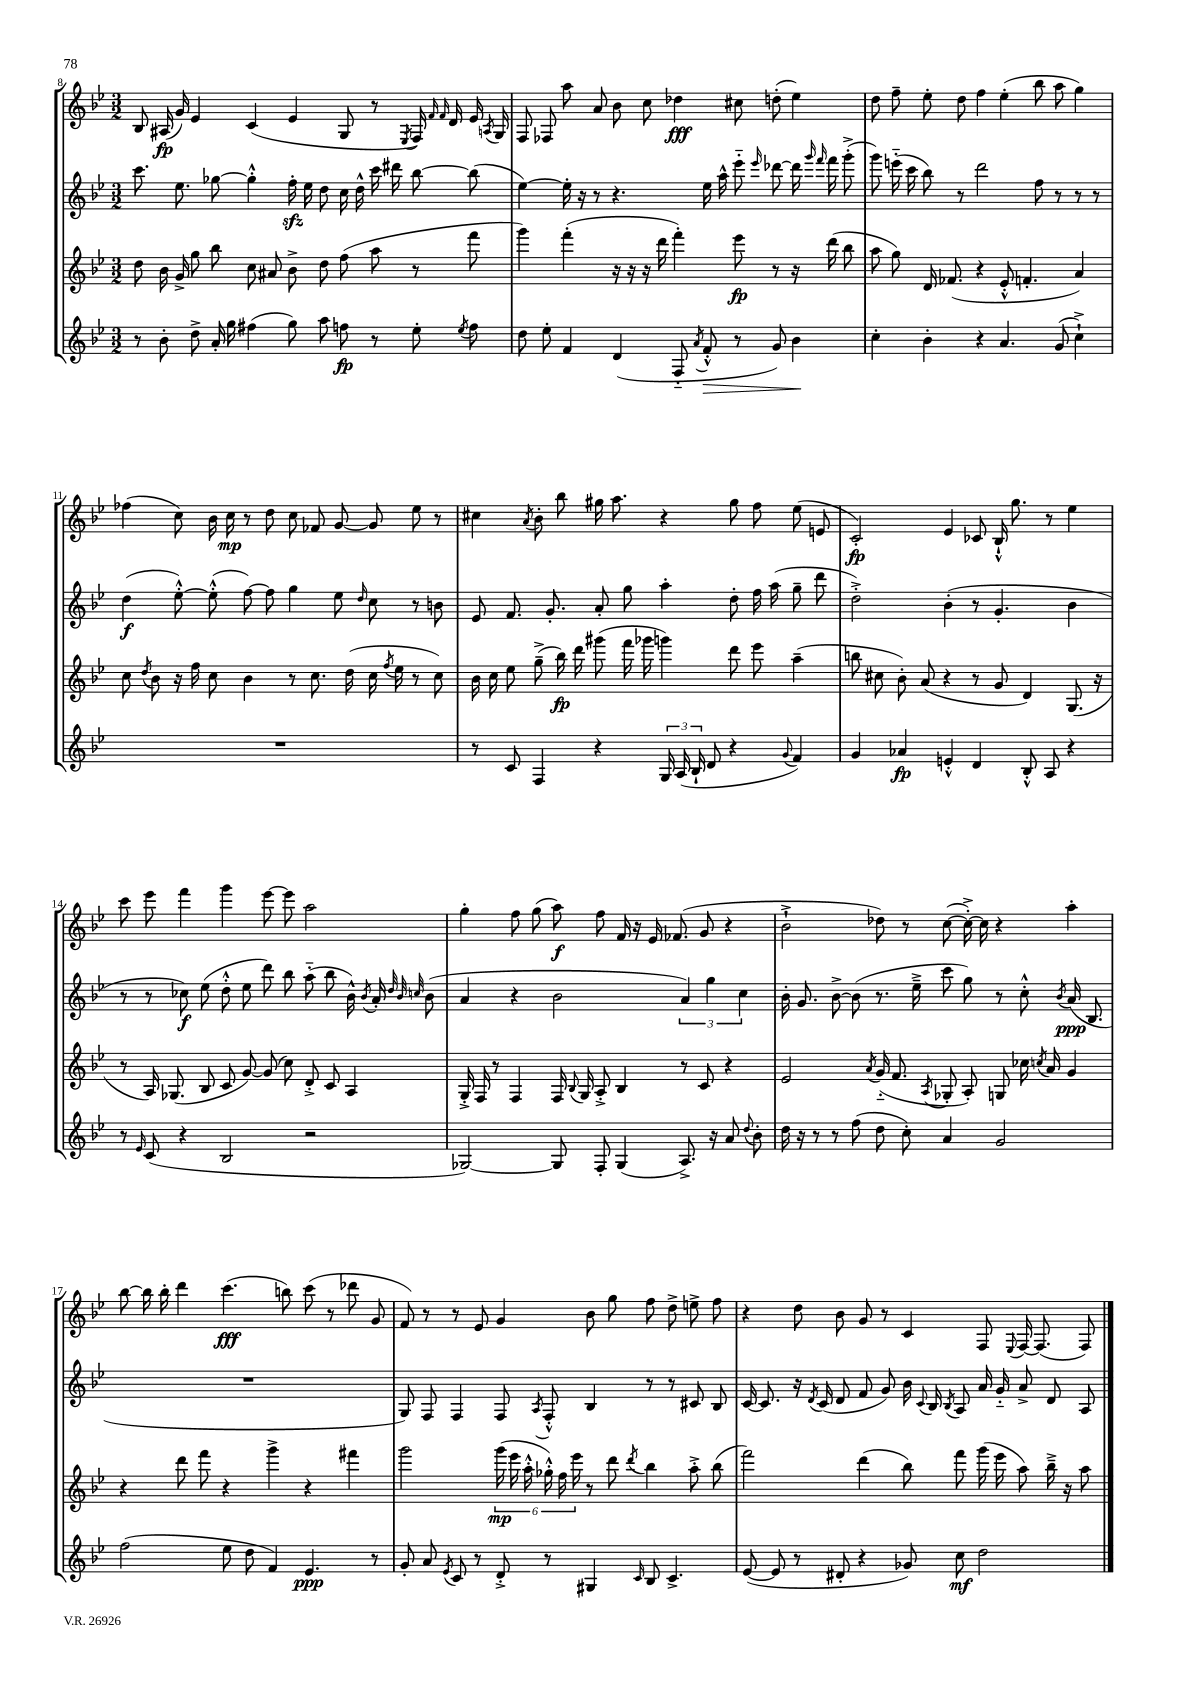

**kern	**dynam	**kern	**dynam	**kern	**dynam	**kern	**dynam
*part4	*part4	*part3	*part3	*part2	*part2	*part1	*part1
*staff4	*staff4	*staff3	*staff3	*staff2	*staff2	*staff1	*staff1
*clefG2	*	*clefG2	*	*clefG2	*	*clefG2	*
*k[b-e-]	*	*k[b-e-]	*	*k[b-e-]	*	*k[b-e-]	*
*M3/2	*	*M3/2	*	*M3/2	*	*M3/2	*
=8	=8	=8	=8	=8	=8	=8	=8
8r	.	8dd\	.	8.ccc\	.	8B-/	.
8b-'\	.	16b-\	.	.	.	(16A#X/	fp
.	.	16g^/	.	8.ee-\	.	16g/)	.
8dd^\	.	8gg\	.	.	.	4e-/	.
16a'/	.	8bb-\	.	[8gg-X\	.	.	.
16gg\	.	.	.	.	.	.	.
(4ff#X\	.	8cc\	.	4gg-'^^\]	.	(4c/	.
.	.	8a#X/	.	.	.	.	.
8gg\)	.	8b-^\	.	16ffzz'\	.	4e-/	.
.	.	.	.	16ee-\	.	.	.
8aa\	.	8dd\	.	8dd\	.	.	.
8ffn\	fp	(8ff\	.	16cc\	.	8G/	.
.	.	.	.	16dd^^\	.	.	.
8r	.	8aa\	.	16ccc\	.	8r	.
.	.	.	.	16ddd#X\	.	.	.
.	.	.	.	.	.	8qE-/	.
8ee-'\	.	8r	.	[8bb-\	.	16F/)	.
.	.	.	.	.	.	16qqf/	.
.	.	.	.	.	.	16qqf/	.
.	.	.	.	.	.	16d/	.
8qee-/	.	.	.	.	.	.	.
8ff\	.	8fff\	.	(8bb-\]	.	16e-/	.
.	.	.	.	.	.	8qAn/	.
.	.	.	.	.	.	16G/	.
=9	=9	=9	=9	=9	=9	=9	=9
8dd\	.	4ggg\)	.	[4ee-\)	.	8F/	.
8ee-'\	.	.	.	.	.	8F-X/	.
4f/	.	(4fff'\	.	16ee-'\]	.	8aa\	.
.	.	.	.	16r	.	.	.
.	.	.	.	8r	.	8a/	.
(4d/	.	16r	.	4.r	.	8b-\	.
.	.	16r	.	.	.	.	.
.	.	16r	.	.	.	8cc\	.
.	.	16ddd\	.	.	.	.	.
8F/	.	4fff'\)	.	.	.	4dd-X\	fff
8qa/	.	.	.	.	.	.	.
!	!LO:HP:b	!	!	!	!	!	!
8f'^^/	>	.	.	16ee-\	.	.	.
.	.	.	.	16aa^^\	.	.	.
8r	.	8eee-\	fp	8eee-\	.	8cc#X\	.
.	.	.	.	16qqeee-/	.	.	.
8g/)	.	8r	.	[8ddd-X\	.	(8ddn'\	.
4b-\	.	16r	.	16ddd-\]	.	4ee-\)	.
.	.	.	.	16qqggg/	.	.	.
.	.	.	.	16qqfff/	.	.	.
.	.	(16ddd\	.	16fff\	.	.	.
.	.	8bb-\	.	(8ggg'^\	.	.	.
.	]	.	.	.	.	.	.
=10	=10	=10	=10	=10	=10	=10	=10
4cc'\	.	8aa\	.	8ggg\)	.	8dd\	.
.	.	8gg\)	.	(16eeen\	.	8ff~\	.
.	.	.	.	16ccc\	.	.	.
4b-'\	.	16d/	.	8bb-\)	.	8ee-'\	.
.	.	(8.f-X/	.	.	.	.	.
.	.	.	.	8r	.	8dd\	.
4r	.	4r	.	2ddd\	.	4ff\	.
4.a/	.	8e-'^^/	.	.	.	(4ee-'\	.
.	.	4.fn'/	.	.	.	.	.
.	.	.	.	8ff\	.	8bb-\	.
(8g/	.	.	.	8r	.	8aa\	.
4cc`^\)	.	4a/)	.	8r	.	4gg\)	.
.	.	.	.	8r	.	.	.
!!LO:LB:g=z
=11	=11	=11	=11	=11	=11	=11	=11
1.r	.	8cc\	.	(4dd\	f	(4ff-X\	.
.	.	8qdd/	.	.	.	.	.
.	.	8b-\	.	.	.	.	.
.	.	16r	.	[8ee-'^^\)	.	8cc\)	.
.	.	16ff\	.	.	.	.	.
.	.	8cc\	.	(8ee-'^^\]	.	16b-\	.
.	.	.	.	.	.	16cc\	mp
.	.	4b-\	.	[8ff\)	.	8r	.
.	.	.	.	8ff\]	.	8dd\	.
.	.	8r	.	4gg\	.	8cc\	.
.	.	8.cc\	.	.	.	8f-X/	.
.	.	.	.	8ee-\	.	[8g/	.
.	.	(16dd\	.	.	.	.	.
.	.	.	.	16qqdd/	.	.	.
.	.	16cc\	.	8cc\	.	8g/]	.
.	.	8qff/	.	.	.	.	.
.	.	16ee-\	.	.	.	.	.
.	.	8r	.	8r	.	8ee-\	.
.	.	8cc\)	.	8bn\	.	8r	.
=12	=12	=12	=12	=12	=12	=12	=12
8r	.	16b-\	.	8e-/	.	4cc#X\	.
.	.	16cc\	.	.	.	.	.
8c/	.	8ee-\	.	8.f/	.	.	.
.	.	.	.	.	.	8qa/	.
4F/	.	(8gg~^\	.	.	.	8b-'\	.
.	.	.	.	8.g'/	.	.	.
.	.	16bb-\)	fp	.	.	8bb-\	.
.	.	16ddd\	.	.	.	.	.
4r	.	(8ggg#X\	.	8a'/	.	16gg#X\	.
.	.	.	.	.	.	8.aa\	.
.	.	16fff\	.	8gg\	.	.	.
.	.	16ggg-X\	.	.	.	.	.
24G/	.	4gggn\)	.	4aa'\	.	4r	.
(24A/	.	.	.	.	.	.	.
24B-`/	.	.	.	.	.	.	.
8d/	.	.	.	.	.	.	.
4r	.	8ddd\	.	8dd'\	.	8gg#\	.
.	.	8eee-\	.	16ff\	.	8ff\	.
.	.	.	.	(16aa\	.	.	.
8qqg/	.	.	.	.	.	.	.
4f/)	.	(4aa~\	.	8gg~\	.	(8ee-\	.
.	.	.	.	8ddd\	.	8en/	.
=13	=13	=13	=13	=13	=13	=13	=13
4g/	.	8bbn\	.	2dd'^\)	.	2c'/)	fp
.	.	8cc#X\	.	.	.	.	.
4a-X/	fp	8b-'\)	.	.	.	.	.
.	.	(8a/	.	.	.	.	.
4en'^^/	.	4r	.	(4b-'\	.	4e-/	.
4d/	.	8r	.	8r	.	8c-X/	.
.	.	8g/	.	4.g'/	.	16B-`^^/	.
.	.	.	.	.	.	8.gg\	.
8B-'^^/	.	4d/)	.	.	.	.	.
8A/	.	.	.	.	.	8r	.
4r	.	(8.G/	.	4b-\	.	4ee-\	.
.	.	16r	.	.	.	.	.
!!LO:LB:g=z
=14	=14	=14	=14	=14	=14	=14	=14
8r	.	8r	.	8r	.	8ccc\	.
16qqe-/	.	.	.	.	.	.	.
(8c/	.	16A/)	.	8r	.	8eee-\	.
.	.	(8.G-X/	.	.	.	.	.
4r	.	.	.	8cc-X\)	f	4fff\	.
.	.	8B-/	.	(8ee-\	.	.	.
2B-/	.	8c/	.	8dd'^^\	.	4ggg\	.
.	.	[8g/)	.	8ee-\	.	.	.
.	.	(8g/]	.	8ddd\)	.	[8eee-\	.
.	.	8cc\)	.	8bb-\	.	8eee-\]	.
2r	.	8d'^/	.	(8aa\	.	2aa\	.
.	.	8c/	.	8bb-\	.	.	.
.	.	4A/	.	16b-^^\)	.	.	.
.	.	.	.	8qb-/	.	.	.
.	.	.	.	16a'/	.	.	.
.	.	.	.	32qqdd/	.	.	.
.	.	.	.	32qqb-/	.	.	.
.	.	.	.	32qqccn/	.	.	.
.	.	.	.	(8b-\	.	.	.
=15	=15	=15	=15	=15	=15	=15	=15
[2G-X/)	.	16G'^/	.	4a/	.	4gg'\	.
.	.	16F/	.	.	.	.	.
.	.	8r	.	.	.	.	.
.	.	4F/	.	4r	.	8ff\	.
.	.	.	.	.	.	(8gg\	.
8G-/]	.	16F/	.	2b-\	.	8aa\)	f
.	.	8qqB-/	.	.	.	.	.
.	.	16G/	.	.	.	.	.
8F'/	.	8A'^/	.	.	.	8ff\	.
(4G-/	.	4B-/	.	.	.	16f/	.
.	.	.	.	.	.	16r	.
.	.	.	.	.	.	16e-/	.
.	.	.	.	.	.	(8.f-X/	.
8.A^/)	.	8r	.	6a/)	.	.	.
.	.	8c/	.	.	.	8g/	.
.	.	.	.	6gg\	.	.	.
16r	.	.	.	.	.	.	.
8a/	.	4r	.	.	.	4r	.
.	.	.	.	6cc\	.	.	.
8qqdd/	.	.	.	.	.	.	.
8b-'\	.	.	.	.	.	.	.
=16	=16	=16	=16	=16	=16	=16	=16
16dd\	.	2e-/	.	16b-'\	.	2b-`^\	.
16r	.	.	.	8.g/	.	.	.
8r	.	.	.	.	.	.	.
8r	.	.	.	[8b-^\	.	.	.
(8ff\	.	.	.	(8b-\]	.	.	.
.	.	8qa/	.	.	.	.	.
8dd\	.	(16g/	.	8.r	.	8dd-X\)	.
.	.	8.f/	.	.	.	.	.
8cc'\)	.	.	.	.	.	8r	.
.	.	.	.	16ee-~^\	.	.	.
.	.	8qA/	.	.	.	.	.
4a/	.	8G-X'/	.	8ccc\	.	([8cc\	.
.	.	8A'/)	.	8gg\)	.	16cc'^\_)	.
.	.	.	.	.	.	16cc\]	.
2g/	.	8Gn/	.	8r	.	4r	.
.	.	16cc-X\	.	8cc'^^\	.	.	.
.	.	8qccn/	.	.	.	.	.
.	.	16a/	.	.	.	.	.
.	.	.	.	8qb-/	.	.	.
.	.	4g/	.	(16a/	ppp	4aa'\	.
.	.	.	.	8.B-/	.	.	.
!!LO:LB:g=z
=17	=17	=17	=17	=17	=17	=17	=17
(2ff\	.	4r	.	1.r	.	[8bb-\	.
.	.	.	.	.	.	16bb-\]	.
.	.	.	.	.	.	16bb-'\	.
.	.	8ddd\	.	.	.	4ddd\	.
.	.	8fff\	.	.	.	.	.
8ee-\	.	4r	.	.	.	(4.ccc\	fff
8dd\	.	.	.	.	.	.	.
4f/)	.	4ggg^\	.	.	.	.	.
.	.	.	.	.	.	8bbn\)	.
4.e-/	ppp	4r	.	.	.	(8ccc\	.
.	.	.	.	.	.	8r	.
.	.	4fff#X\	.	.	.	8ddd-X\	.
8r	.	.	.	.	.	8g/	.
=18	=18	=18	=18	=18	=18	=18	=18
8g'/	.	2ggg\	.	8G/)	.	8f/)	.
8a/	.	.	.	8F/	.	8r	.
8qe-/	.	.	.	.	.	.	.
8c/	.	.	.	4F/	.	8r	.
8r	.	.	.	.	.	8e-/	.
8d'^/	.	(24ggg\	mp	8F/	.	4g/	.
.	.	24eee-\	.	.	.	.	.
.	.	24aa'^^\	.	.	.	.	.
.	.	.	.	8qA/	.	.	.
8r	.	24gg-X'^^\)	.	8F'^^/	.	.	.
.	.	24ff\	.	.	.	.	.
.	.	24eee-\	.	.	.	.	.
4G#X/	.	8r	.	4B-/	.	8b-\	.
.	.	8ddd\	.	.	.	8gg\	.
16qqc/	.	8qddd/	.	.	.	.	.
8B-/	.	4bb-\	.	8r	.	8ff\	.
4.c^/	.	.	.	8r	.	8dd^\	.
.	.	8aa'^\	.	8c#X/	.	8een^\	.
.	.	(8bb-\	.	8B-/	.	8ff\	.
=19	=19	=19	=19	=19	=19	=19	=19
([8e-/	.	2fff\)	.	[16c/	.	4r	.
.	.	.	.	8.c/]	.	.	.
8e-/]	.	.	.	.	.	.	.
8r	.	.	.	16r	.	8dd\	.
.	.	.	.	8qd/	.	.	.
.	.	.	.	(16c/	.	.	.
8d#X'/	.	.	.	8d/	.	8b-\	.
4r	.	(4ddd\	.	8f/	.	8g/	.
.	.	.	.	8g/)	.	8r	.
8g-X/)	.	8bb-\)	.	16b-\	.	4c/	.
.	.	.	.	8qqc/	.	.	.
.	.	.	.	16B-/	.	.	.
.	.	.	.	8qB-/	.	.	.
8cc\	mf	8fff\	.	8A/	.	.	.
2dd\	.	(16ggg\	.	16a/	.	8F/	.
.	.	16eee-\	.	16g/	.	.	.
.	.	.	.	.	.	8qqE-/	.
.	.	8aa\)	.	8a^/	.	[16F/	.
.	.	.	.	.	.	(8.F/]	.
.	.	16bb-~^\	.	8d/	.	.	.
.	.	16r	.	.	.	.	.
.	.	8aa\	.	8A/	.	8F/)	.
==	==	==	==	==	==	==	==
*-	*-	*-	*-	*-	*-	*-	*-
